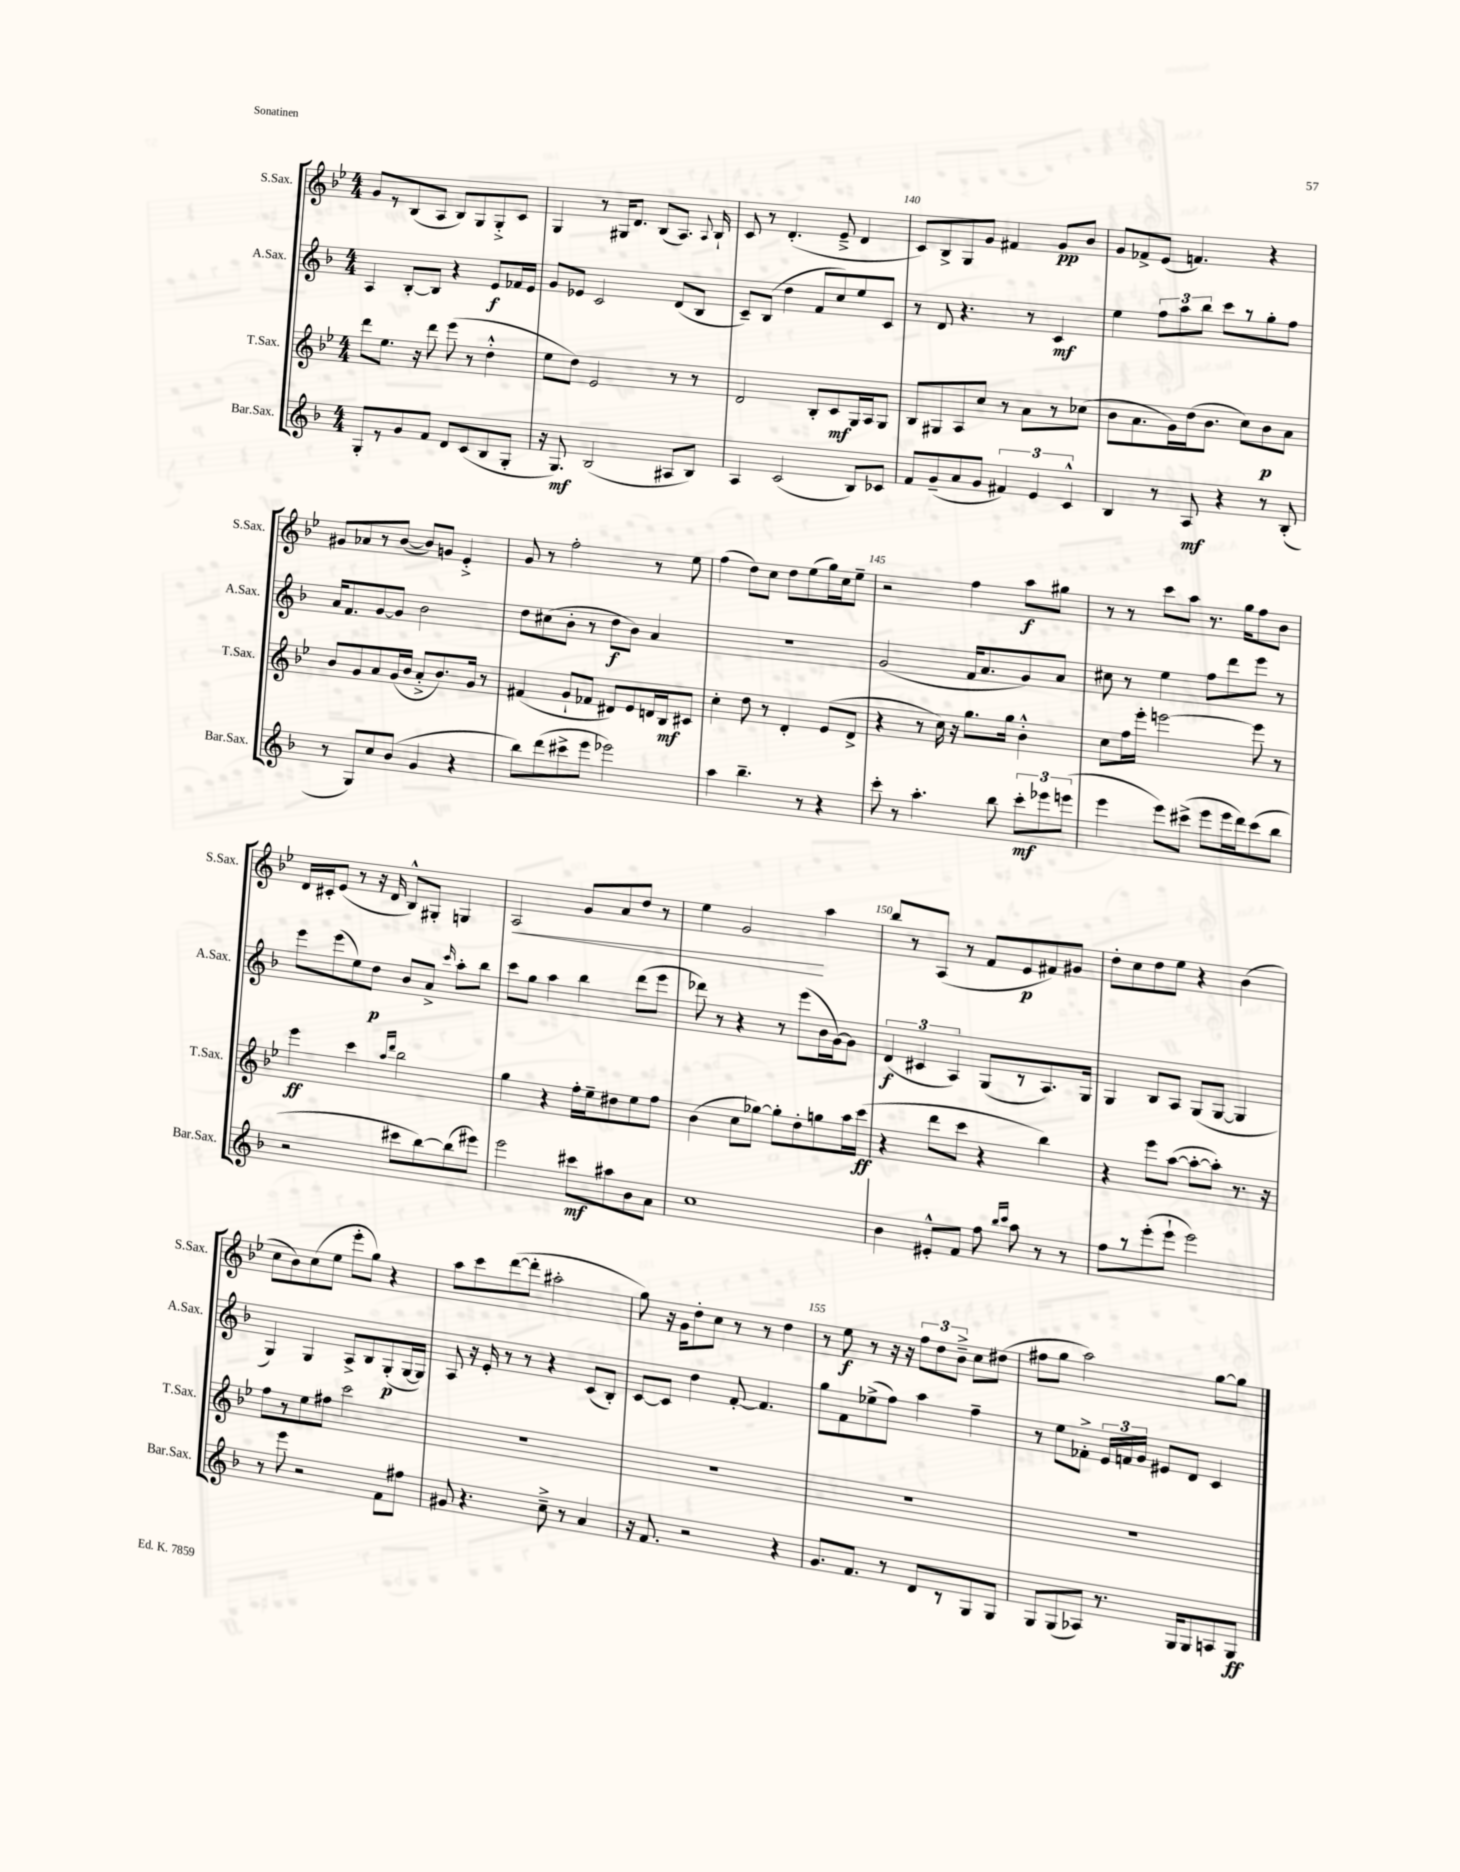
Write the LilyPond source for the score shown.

<<
\new StaffGroup <<
\new Staff = "s0" \with { instrumentName = "S.Sax." shortInstrumentName = "S.Sax." } {
    \clef treble \key bes \major \numericTimeSignature \time 4/4
    \autoBeamOff g'8[ r8 bes8( a8] bes8[) g8 g8-.-> c'8] |
    g4 r8 gis16[ d'8.] bes8[( a8.]) \appoggiatura { a8 } bes16-! |
    c'8 r8 d'4.-.( ees'8---> d'4 |
    c'8[) bes8-> g8 g'8] fis'4 g'8[\pp bes'8] |
    g'8[ fes'8-> ees'8]( f'4.) r4 |
    gis'8[ aes'8 r8 bes'8]~( bes'8[) g'8] ees'4-.-> |
    g'8 r8 f''2-. r8 ees''8 |
    f''4( d''8[) c''8] d''8[ ees''8( g''16) c''16 ees''8]-- |
    r2 f''4 a''8[\f gis''8] |
    r8 r8 c'''8[ a''8] r8. g''16[ f''8 bes'8] |
    d'16[ cis'16-. ees'8]( r8 r16 d'16 bes8[-^) gis8]-. g4 |
    a2\< g'8[ a'8 d''8] r8 |
    ees''4 g'2\! a''4 |
    bes''8[ r8 a8]( r8 f'8[ ees'8\p fis'8) gis'8] |
    d''8[-. c''8 d''8 ees''8] r4 bes'4( |
    c''8[ bes'8) c''8( ees''8] ees'''8[-. g''8]) r4 |
    a''8[ c'''8 d'''8~( d'''8]-. ais''2-. |
    g''8) r16 g'16[ d''8-. c''8] r8 r8 d''4 |
    r8 ees''8\f r8 r16 r16 \tuplet 3/2 { f''8[ d''8 bes'8]---> } c''8[ dis''8]( |
    fis''8[ g''8] a''2) g''8[~ g''8] \bar "|." |
}
\new Staff = "s1" \with { instrumentName = "A.Sax." shortInstrumentName = "A.Sax." } {
    \clef treble \key f \major \numericTimeSignature \time 4/4
    \autoBeamOff a4 bes8[~-. bes8] r4 e'8[\f fes'16 e'16] |
    g'8[ ees'8] c'2 d'8[( bes8] |
    c'8[--) bes8]( d''4 f'8[ c''8) e''8 c'8] |
    r8 d'8 r4. r8 c'4\mf |
    e''4 \tuplet 3/2 { f''8[ a''8 bes''8] } c'''8[ r8 g''8-. f''8] |
    a'16[ f'8. g'8~ g'8] bes'2 |
    d''8[ cis''8( bes'8]-. r8 d''8[\f bes'8]) a'4 |
    R1 |
    g'2( f'16[ a'8. g'8) a'8] |
    cis''8 r8 e''4 f''8[ d'''8 e'''8] r8 |
    e'''8[ e'''8( e''8) d''8]\p bes'8[ a'8]-> \grace { c'''16 } a''8[-. bes''8] |
    c'''8[ g''8] a''4 bes''4 d'''8[( e'''8] |
    des'''8) r8 r4 r8 e'''8[( bes'16 g'16~) g'8] |
    \tuplet 3/2 { d'4\f( cis'4 a4) } g8[( r8 a8.) g16] |
    g4 bes8[ a8] g8[( g8]~ g4 |
    g4) g4 a8[-> bes8 g8-.\p( g16~ g16]) |
    a8 r16 e'16-. r8 r8 r4 c'8[( bes8]-.) |
    c'8[~ c'8] d''4 f'8~-. f'4. |
    g''8[ f'8 ees''8->( f''8]) a''4 f''4-- |
    r8 e''8[ fes'8]-.-> \tuplet 3/2 { e'16[ f'16 g'16] } eis'8[ d'8] c'4 \bar "|." |
}
\new Staff = "s2" \with { instrumentName = "T.Sax." shortInstrumentName = "T.Sax." } {
    \clef treble \key bes \major \numericTimeSignature \time 4/4
    \autoBeamOff d'''8[ ees''8.] r16 d'''8 ees'''8( r8 d''4-.-^ |
    ees''8[ d''8]) ees'2 r8 r8 |
    d'2 bes8[-. c'8\mf g16 a16 g8] |
    bes8[ gis8 a8 c''8] r8 a'8[ r8 ces''8]( |
    bes'8[ a'8. g'16) d''16( bes'8.] c''8[) bes'8\p a'8] |
    bes'8[ g'8 a'8 g'16( bes'16] a'8[-.-> bes'8.) g'16] r8 |
    fis'4( g'8[-! fes'8] dis'8[) ees'8 d'16 bes16\mf cis'8] |
    c''4-. d''8 r8 d'4-. ees'8[( d'8]-> |
    r4 r8 c''16) r16 g''8.[ g''16] bes'4-.-^ |
    c''8[ f''16 ees'''16]-. e'''2~ e'''8 r8 |
    ees'''4\ff c'''4 \grace { a''16[ d'''16] } bes''2 |
    g''4 r4 f''16[-. ees''16-- dis''8 ees''8 f''8] |
    bes'4( c''8[ ges''8]~) ges''8[-. d''8-. g''8 a''16 c'''16]\ff( |
    r4 d'''8[ c'''8] r4 bes''4) |
    r4 ees'''8[ a''8]~( a''8[~-. a''8]-.) r8. r16 |
    f''8[ r8 ees''8 fis''8] c'''2 |
    R1 |
    R1 |
    R1 |
    R1 \bar "|." |
}
\new Staff = "s3" \with { instrumentName = "Bar.Sax." shortInstrumentName = "Bar.Sax." } {
    \clef treble \key f \major \numericTimeSignature \time 4/4
    \autoBeamOff g8[-. r8 g'8 f'8] d'8[ c'8( bes8 g8]-. |
    r16 g8.\mf) bes2( ais8[ bes8]) |
    a4 c'2( bes8[) ces'8] |
    f'8[ g'8--( a'8 g'8] \tuplet 3/2 { fis'4) e'4 c'4-^ } |
    bes4 r8 a8\mf r4 r8 bes8-.( |
    r8 g8[) c''8 bes'8]( g'4 r4 |
    bes''8[) d'''8( cis'''8-> e'''8] ees'''2) |
    a''4 bes''4.-- r8 r4 |
    c'''8-. r8 a''4.-. bes''8 \tuplet 3/2 { c'''8[-.\mf ees'''8 e'''8]( } |
    e'''4 e'''8[) cis'''8]->( e'''8[ e'''16 d'''16) cis'''8( bes''8] |
    r2 cis'''8[ bes''8~) bes''8( eis'''8]) |
    e'''2 cis'''8[\mf ais''8 bes'8 a'8] |
    c''1 |
    bes'4 eis'8[-.-^ f'8] f''8 \grace { bes''16[ c'''16] } a''8 r8 r8 |
    f''8[ r8 e'''8-.( e'''8]-! e'''2) |
    r8 e'''8 r2 f'8[ fis''8] |
    gis'8 r4. c''8---> r8 a'4 |
    r16 f'8. r2 r4 |
    g'8.[ f'8.] r8 d'8[ r8 g8 g8] |
    g8[ g8( aes8]) r8. g16[ g8 a8 g8]\ff \bar "|." |
}
>>
>>
\layout { \context { \Score currentBarNumber = #137 \override BarNumber.break-visibility = ##(#f #t #t) barNumberVisibility = #(every-nth-bar-number-visible 5) } }
